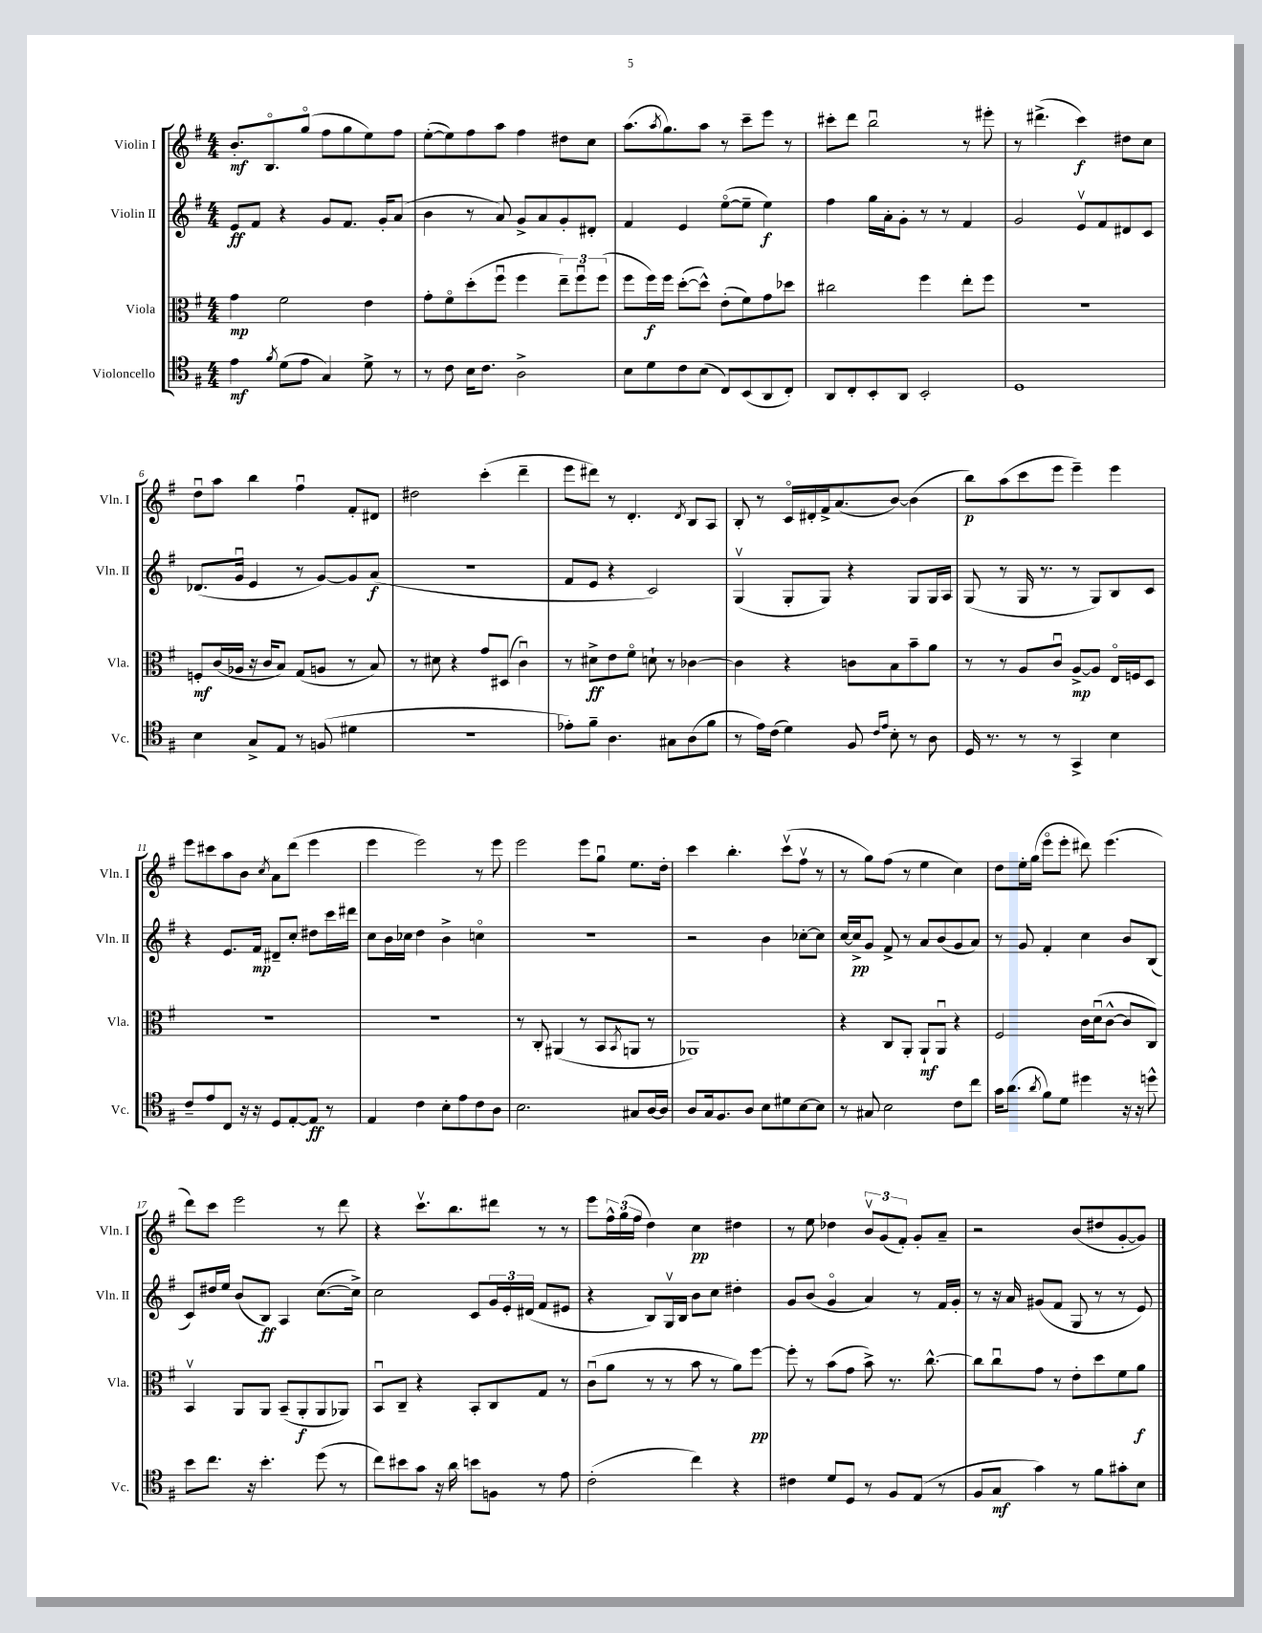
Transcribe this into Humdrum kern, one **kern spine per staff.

**kern	**dynam	**kern	**dynam	**kern	**dynam	**kern	**dynam
*part4	*part4	*part3	*part3	*part2	*part2	*part1	*part1
*staff4	*staff4	*staff3	*staff3	*staff2	*staff2	*staff1	*staff1
*I"Violoncello	*	*I"Viola	*	*I"Violin II	*	*I"Violin I	*
*I'Vc.	*	*I'Vla.	*	*I'Vln. II	*	*I'Vln. I	*
*clefC4	*	*clefC3	*	*clefG2	*	*clefG2	*
*k[f#]	*	*k[f#]	*	*k[f#]	*	*k[f#]	*
*M4/4	*	*M4/4	*	*M4/4	*	*M4/4	*
=1	=1	=1	=1	=1	=1	=1	=1
4e\	mf	4g\	mp	8e/L	ff	8.b'/L	mf
.	.	.	.	8f#/J	.	.	.
.	.	.	.	.	.	8.B/	.
8qf#/	.	.	.	.	.	.	.
(8d\L	.	2f#\	.	4r	.	.	.
8e\J	.	.	.	.	.	(8gg/J	.
4G/)	.	.	.	8g/L	.	8ff#\L	.
.	.	.	.	8.f#/J	.	8gg\	.
8d^\	.	4e\	.	.	.	8ee\)	.
.	.	.	.	16g'/KL	.	.	.
8r	.	.	.	(8a/J	.	8ff#\J	.
=2	=2	=2	=2	=2	=2	=2	=2
8r	.	8g'\L	.	4b\	.	([8ee'\L	.
8c\	.	8f#\	.	.	.	8ee\])	.
16B\KL	.	(8dd'\	.	8r	.	8ff#\	.
8.c\J	.	.	.	.	.	.	.
.	.	8ff#u\J	.	8a/)	.	8aa\J	.
2A^\	.	4ff#\	.	8g^/L	.	4ff#\	.
.	.	.	.	8a/	.	.	.
.	.	12ee~\L)	.	8g'/	.	8dd#X\L	.
.	.	12ff#u\	.	.	.	.	.
.	.	.	.	8d#X'/J	.	8cc\J	.
.	.	(12ff#\J	.	.	.	.	.
=3	=3	=3	=3	=3	=3	=3	=3
8B\L	.	8ff#\L	.	4f#/	.	(8.aa\L	.
8d\	.	16ff#\L)	f	.	.	.	.
.	.	.	.	.	.	8qaa/	.
.	.	16ff#\JJ	.	.	.	8.gg\)	.
8c\	.	([8dd'\L	.	4e/	.	.	.
(8B\J	.	8dd^^\J])	.	.	.	8aa\J	.
8C/L)	.	(8e'\L	.	([8ee\L	.	8r	.
(8BB/	.	8f#\)	.	8ee~\J]	.	8ccc~\L	.
8AA/	.	8g\	.	4ee\)	f	8eee\J	.
8C'/J)	.	8dd-X\J	.	.	.	8r	.
=4	=4	=4	=4	=4	=4	=4	=4
8AA/L	.	2cc#X\	.	4ff#\	.	8ccc#X'\L	.
8C'/	.	.	.	.	.	8ddd\J	.
8BB'/	.	.	.	16gg\LL	.	2bbu\	.
.	.	.	.	16a'\J	.	.	.
8AA/J	.	.	.	8g'\J	.	.	.
2BB'/	.	4ff#\	.	8r	.	.	.
.	.	.	.	8r	.	.	.
.	.	8ee'\L	.	4f#/	.	8r	.
.	.	8ff#\J	.	.	.	8eee#X'\	.
=5	=5	=5	=5	=5	=5	=5	=5
1D	.	1r	.	2g/	.	8r	.
.	.	.	.	.	.	(4.ddd#X^\	.
.	.	.	.	8ev/L	.	4ccc\)	f
.	.	.	.	8f#/	.	.	.
.	.	.	.	8d#X/	.	8dd#X\L	.
.	.	.	.	8c/J	.	8cc\J	.
!!LO:LB:g=z
=6	=6	=6	=6	=6	=6	=6	=6
4B\	.	8Fn'/L	mf	(8.d-X/L	.	8ddu\L	.
.	.	(16c/L	.	.	.	8aa\J	.
.	.	16A-X/JJ	.	16gu/Jk	.	.	.
8G^/L	.	16r	.	4e/	.	4bb\	.
.	.	16c/KL	.	.	.	.	.
8E/J	.	8B/J)	.	.	.	.	.
8r	.	(8G/L	.	8r	.	4ff#u\	.
(8Fn/	.	8An/J	.	[8g/L)	.	.	.
4d#X\	.	8r	.	8g/]	.	8f#'/L	.
.	.	8B/)	.	(8a/J	f	8d#X/J	.
=7	=7	=7	=7	=7	=7	=7	=7
1r	.	8r	.	1r	.	2dd#X\	.
.	.	8d#X\	.	.	.	.	.
.	.	4r	.	.	.	.	.
.	.	8g/L	.	.	.	(4ccc'\	.
.	.	(8D#X/J	.	.	.	.	.
.	.	4cu\)	.	.	.	4ddd~\	.
=8	=8	=8	=8	=8	=8	=8	=8
8e-X'\L)	.	8r	.	8f#/L	.	8eee\L	.
8f#~\J	.	8d#X^\L	ff	8e/J	.	8ddd#X\J)	.
4.A\	.	8e\	.	4r	.	8r	.
.	.	8f#\J	.	.	.	4.d'/	.
.	.	8dn`\	.	2c/)	.	.	.
8G#X\L	.	8r	.	.	.	.	.
.	.	.	.	.	.	8qd/	.
(8A\	.	[4c-X\	.	.	.	8B/L	.
8f#\J	.	.	.	.	.	8A/J	.
=9	=9	=9	=9	=9	=9	=9	=9
8r	.	4c-\]	.	(4Gv/	.	8B'/	.
16e\LL)	.	.	.	.	.	8r	.
(16c\JJ	.	.	.	.	.	.	.
4d\)	.	4r	.	8G'/L	.	16c/LL	.
.	.	.	.	.	.	16d#X'/	.
.	.	.	.	8G/J)	.	16f#^/J	.
.	.	.	.	.	.	(8.a/	.
8F#/	.	8cn\L	.	4r	.	.	.
16qqc/LL	.	.	.	.	.	.	.
16qqe/JJ	.	.	.	.	.	.	.
8B'\	.	8B\	.	.	.	[8b/J)	.
8r	.	8b~\	.	8G/L	.	(4b\]	.
8A\	.	8a\J	.	16G/L	.	.	.
.	.	.	.	16A/JJ	.	.	.
=10	=10	=10	=10	=10	=10	=10	=10
16D/	.	8r	.	(8G/	.	8bb\L)	p
8.r	.	.	.	.	.	.	.
.	.	8r	.	8r	.	(8aa\	.
8r	.	8A/L	.	16G/	.	8ccc\	.
.	.	.	.	8.r	.	.	.
8r	.	8cu/J	.	.	.	8eee\J	.
4GG^/	.	[8A^/L	mp	8r	.	4eee~\)	.
.	.	8A/J]	.	8G/L)	.	.	.
4B\	.	16E/LL	.	8B/	.	4eee\	.
.	.	16Fn/J	.	.	.	.	.
.	.	8D/J	.	8c/J	.	.	.
!!LO:LB:g=z
=11	=11	=11	=11	=11	=11	=11	=11
8c~/L	.	1r	.	4r	.	8eee\L	.
8e/	.	.	.	.	.	8ccc#X\	.
8C/J	.	.	.	8.e/L	.	8aa\	.
16r	.	.	.	.	.	8b\J	.
16r	.	.	.	16f#/Jk	mp	.	.
.	.	.	.	.	.	8qcc/	.
8D/L	.	.	.	8d#X~/L	.	8a\L	.
[8E'/	.	.	.	8cc'/J	.	(8ddd\J	.
8E/J]	ff	.	.	8dd#X\L	.	4eee\	.
8r	.	.	.	16ccc\L	.	.	.
.	.	.	.	16ddd#X\JJ	.	.	.
=12	=12	=12	=12	=12	=12	=12	=12
4E/	.	1r	.	8cc\L	.	4eee\	.
.	.	.	.	16b\L	.	.	.
.	.	.	.	16cc-X\JJ	.	.	.
4c\	.	.	.	4dd\	.	2eee\)	.
8B'\L	.	.	.	4b^\	.	.	.
8e\	.	.	.	.	.	.	.
8c\	.	.	.	4ccn\	.	8r	.
8A\J	.	.	.	.	.	8eee\	.
=13	=13	=13	=13	=13	=13	=13	=13
2.B\	.	8r	.	1r	.	2eee\	.
.	.	8C'/	.	.	.	.	.
.	.	(4AA#X/	.	.	.	.	.
.	.	8r	.	.	.	8eee\L	.
.	.	8BB/L	.	.	.	8ggu\J	.
.	.	8qBB/	.	.	.	.	.
8G#X/L	.	8AAn/J	.	.	.	8.ee\L	.
[16A/L	.	8r	.	.	.	.	.
16A/JJ]	.	.	.	.	.	16dd'\Jk	.
=14	=14	=14	=14	=14	=14	=14	=14
8A/L	.	1AA-X)	.	2r	.	4ccc\	.
16G/k	.	.	.	.	.	.	.
8.F#/	.	.	.	.	.	.	.
.	.	.	.	.	.	4.bb'\	.
8A/J	.	.	.	.	.	.	.
8B\L	.	.	.	4b\	.	.	.
8d#X\	.	.	.	.	.	(8cccv\L	.
[8B\	.	.	.	[8cc-X'\L	.	8ff#v\J	.
8B\J]	.	.	.	8cc-\J]	.	8r	.
=15	=15	=15	=15	=15	=15	=15	=15
8r	.	4r	.	[16cc/LL	.	8r	.
.	.	.	.	16cc^/J]	pp	.	.
8G#X/	.	.	.	8g/J	.	8gg\L)	.
2B\	.	8C/L	.	8f#^/	.	(8ff#\J	.
.	.	8AA'/J	.	8r	.	8r	.
.	.	8AA`/L	mf	8a/L	.	4ee\	.
.	.	8AAu/J	.	(8b/	.	.	.
8c\L	.	4r	.	8g/	.	4cc\)	.
8cc\J	.	.	.	8a/J)	.	.	.
=16	=16	=16	=16	=16	=16	=16	=16
16g\KL	.	2F#/	.	8r	.	8dd\L	.
(8.a\J	.	.	.	.	.	.	.
.	.	.	.	8g/	.	16ee'\L	.
.	.	.	.	.	.	(16gg\JJ	.
8qa/	.	.	.	.	.	.	.
8f#\L)	.	.	.	4f#'/	.	8eee\L	.
8d\J	.	.	.	.	.	8eee'\J	.
4dd#X\	.	16c\LL	.	4cc\	.	8ddd#X\)	.
.	.	(16du\J	.	.	.	.	.
.	.	[8c^^\J	.	.	.	(4.eee\	.
16r	.	8c/L]	.	8b/L	.	.	.
16r	.	.	.	.	.	.	.
8ddn^^\	.	8C/J)	.	(8B/J	.	.	.
!!LO:LB:g=z
=17	=17	=17	=17	=17	=17	=17	=17
8b\L	.	4BBv/	.	8c/L)	.	8ddd\L)	.
8.cc\J	.	.	.	16dd#X/L	.	8ccc\J	.
.	.	.	.	16ee/JJ	.	.	.
.	.	8AA/L	.	(8b/L	.	2eee\	.
16r	.	.	.	.	.	.	.
4.b'\	.	8AA/J	.	8B/J)	ff	.	.
.	.	(8BB~/L	.	4A/	.	.	.
.	.	8AA'/	f	.	.	.	.
(8dd\	.	8AA/	.	([8.cc\L	.	8r	.
8r	.	8AA-X/J)	.	.	.	8ddd\	.
.	.	.	.	16cc^\Jk])	.	.	.
=18	=18	=18	=18	=18	=18	=18	=18
8cc\L)	.	8BBu/L	.	2cc\	.	4r	.
8b#X\	.	8C~/J	.	.	.	.	.
8g\J	.	4r	.	.	.	8.cccv\L	.
16r	.	.	.	.	.	.	.
16a\	.	.	.	.	.	8.bb\	.
8bn\L	.	8BB'/L	.	8c/L	.	.	.
8Fn\J	.	8C/	.	24g/L	.	8ddd#X\J	.
.	.	.	.	24e'/	.	.	.
.	.	.	.	(24d#X/JJ	.	.	.
8r	.	8G/J	.	8f#/L	.	8r	.
8e\	.	8r	.	8e#X/J	.	8r	.
=19	=19	=19	=19	=19	=19	=19	=19
(2c'\	.	(8cu\L	.	4r	.	8eee\L	.
.	.	8a\J	.	.	.	24ff#^^\L	.
.	.	.	.	.	.	(24gg\	.
.	.	.	.	.	.	24ff#\JJ	.
.	.	8r	.	8B/L)	.	4dd\)	.
.	.	8r	.	16Gv/L	.	.	.
.	.	.	.	16B/JJ	.	.	.
4cc\)	.	8b\	.	8b\L	.	4cc\	pp
.	.	8r	.	8cc\J	.	.	.
4r	.	8a\L)	.	4dd#X'\	.	4dd#X\	.
.	.	[8ff#\J	pp	.	.	.	.
=20	=20	=20	=20	=20	=20	=20	=20
4c#X\	.	8ff#'\]	.	8g/L	.	8r	.
.	.	8r	.	(8b/J	.	8ee\	.
8d/L	.	(8b\L	.	4g/	.	4dd-X\	.
8D/J	.	8g\J	.	.	.	.	.
8r	.	8b^\)	.	4a/)	.	12bv/L	.
.	.	.	.	.	.	(12g/	.
8F#/L	.	8.r	.	.	.	.	.
.	.	.	.	.	.	12f#'/J)	.
(8E/J	.	.	.	8r	.	8g'/L	.
.	.	[8.cc^^\	.	.	.	.	.
8r	.	.	.	16f#/LL	.	8a~/J	.
.	.	.	.	16g'/JJ	.	.	.
=21	=21	=21	=21	=21	=21	=21	=21
8F#/L	.	8cc\L]	.	8r	.	2r	.
8G/J	mf	8ccu\	.	16r	.	.	.
.	.	.	.	16a/	.	.	.
4g\)	.	8g\J	.	(8g#X/L	.	.	.
.	.	8r	.	8f#/J	.	.	.
8r	.	8e'\L	.	8G/	.	(8b/L	.
8f#\L	.	8dd\	.	8r	.	8dd#X/	.
8g#X'\	.	8f#\	.	8r	.	[8g'/	.
8B\J	.	8a\J	f	8e/)	.	8g/J])	.
==	==	==	==	==	==	==	==
*-	*-	*-	*-	*-	*-	*-	*-
